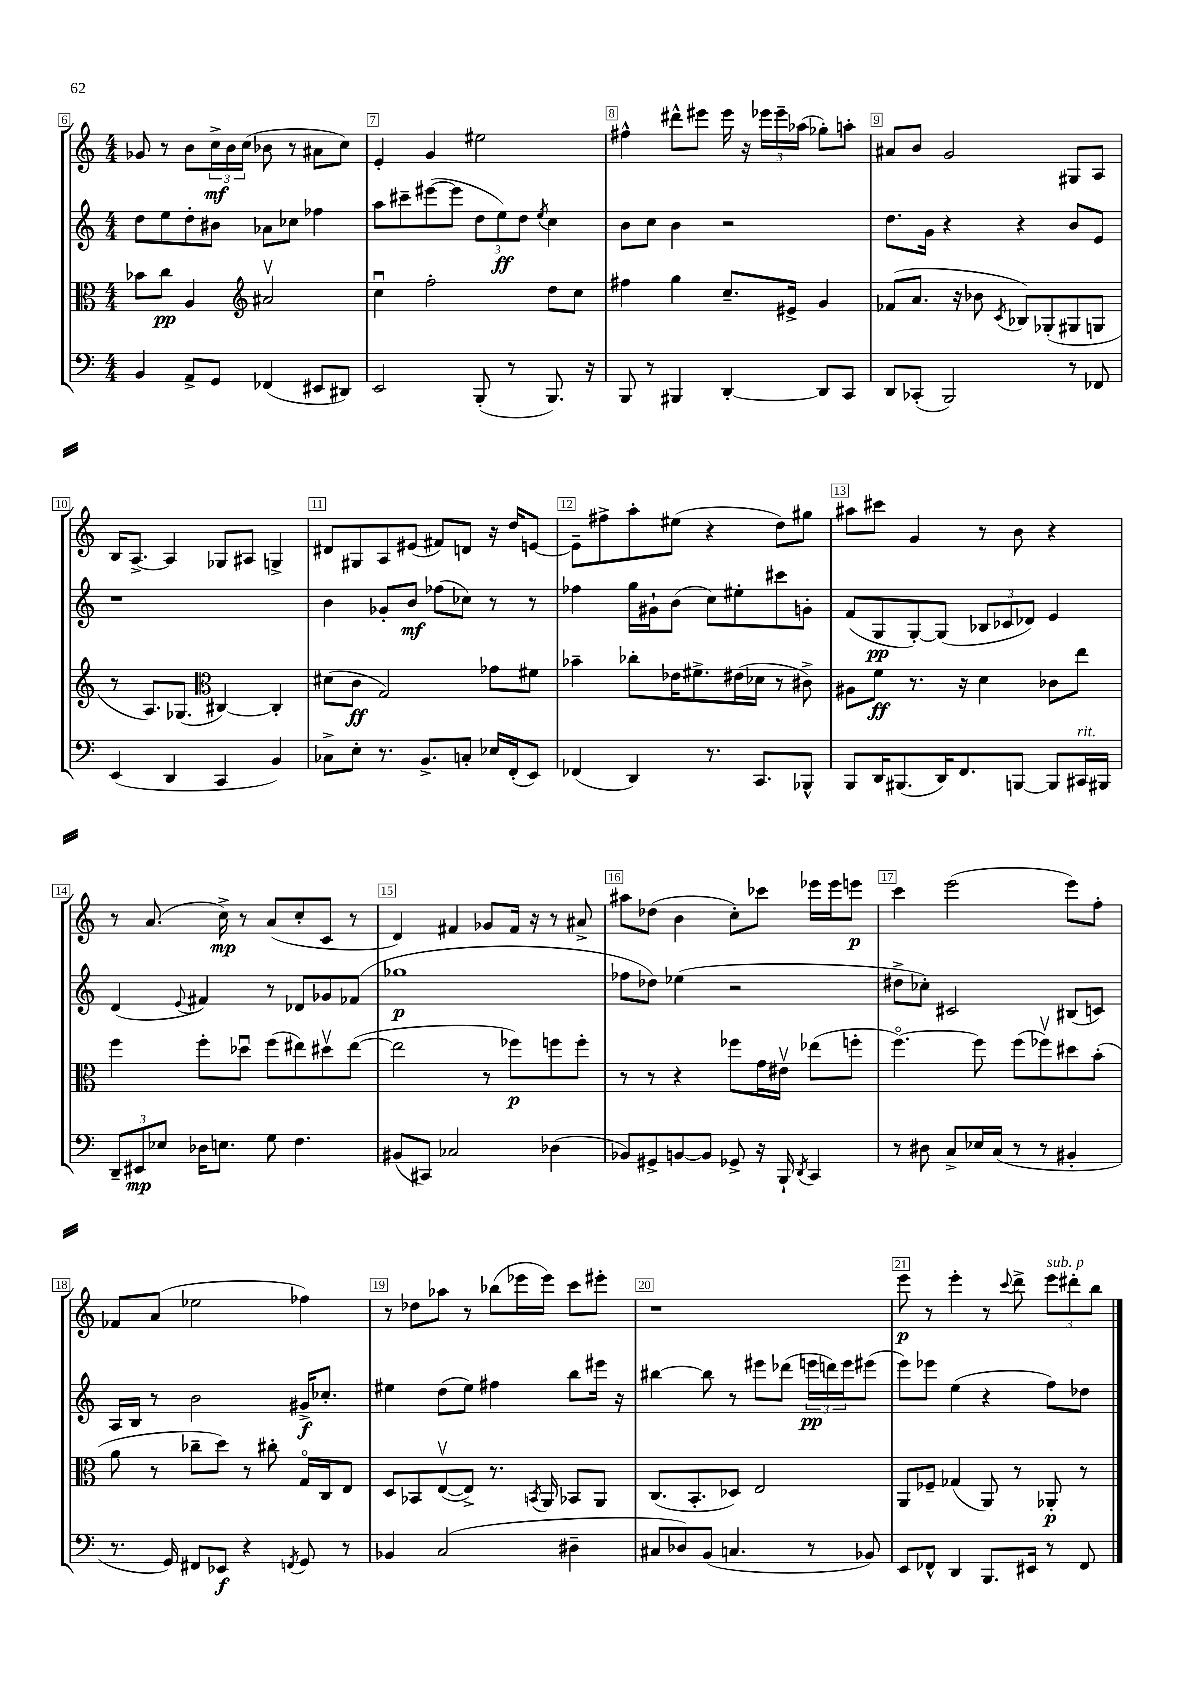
<<
\new StaffGroup <<
\new Staff = "s0" {
    \clef treble \key c \major \numericTimeSignature \time 4/4
    ges'8 r8 b'8 \tuplet 3/2 { c''16->\mf b'16 c''16( } bes'8 r8 ais'8 c''8) |
    e'4-. g'4 eis''2 |
    fis''4-^ dis'''8-^ eis'''8 eis'''16 r16 \tuplet 3/2 { ees'''16 ees'''16-- aes''16( } ges''8-.) a''8-. |
    ais'8 b'8 g'2 gis8 a8 |
    b16 a8.~-> a4 ges8 ais8 g4-> |
    dis'8 gis8 a8 eis'8( fis'8) d'8 r16 d''16 e'8~ |
    e'8-- fis''8-> a''8-. eis''8( r4 d''8) gis''8 |
    ais''8 cis'''8 g'4 r8 b'8 r4 |
    r8 a'8.( c''16->\mp) r8 a'8( c''8-. c'8 r8 |
    d'4) fis'4 ges'8 fis'16 r16 r8 ais'8-> |
    ais''8 des''8( b'4 c''8-.) ces'''8 ees'''16 ees'''16 e'''8\p |
    c'''4 e'''2( e'''8) f''8-. |
    fes'8 a'8( ees''2 fes''4) |
    r8 des''8 aes''8 r8 bes''8( ees'''16 ees'''16) c'''8 eis'''8-. |
    r1 |
    e'''8\p r8 e'''4-. r8 \appoggiatura { c'''8 } d'''8-> \tuplet 3/2 { e'''8^\markup { \italic "sub. p" } dis'''8-. b''8 } \bar "|." |
}
\new Staff = "s1" {
    \clef treble \key c \major \numericTimeSignature \time 4/4
    d''8 e''8 d''8-. bis'8 aes'8 ces''8 fes''4 |
    a''8 cis'''8-- eis'''8~( eis'''8 \tuplet 3/2 { d''8 e''8\ff) d''8 } \acciaccatura { e''8 } c''4 |
    b'8 c''8 b'4 r2 |
    d''8. g'16 r4 r4 b'8 e'8 |
    r1 |
    b'4 ges'8-. b'8\mf fes''8( ces''8) r8 r8 |
    fes''4 g''16 gis'16-! b'8( c''8) eis''8-. cis'''8 g'8-. |
    f'8( g8\pp g8~-.) g8( \tuplet 3/2 { bes8 ces'8 des'8) } e'4 |
    d'4( \appoggiatura { e'8 } fis'4) r8 des'8 ges'8 fes'8( |
    ges''1\p |
    fes''8 des''8) ees''4( r2 |
    dis''8-> ces''8-.) cis'2 bis8( c'8) |
    a16 b16 r8 b'2 gis'16->\f ces''8.-. |
    eis''4 d''8( eis''8) fis''4 b''8 eis'''16 r16 |
    bis''4~ bis''8 r8 eis'''8 des'''8( \tuplet 3/2 { e'''16\pp d'''16) e'''16 } eis'''8( |
    e'''8) ees'''8 e''4( r4 f''8) des''8 \bar "|." |
}
\new Staff = "s2" {
    \clef alto \key c \major \numericTimeSignature \time 4/4
    bes'8 c''8\pp a4 \clef treble ais'2\upbow |
    c''4\downbow f''2-. d''8 c''8 |
    fis''4 g''4 c''8.-- eis'16-> g'4 |
    fes'8( a'8. r16 bes'8 \acciaccatura { c'8 } bes8) ges8-.( gis8 g8 |
    r8 a8.) ges8.( \clef alto cis4~) cis4-. |
    dis'8( c'8\ff g2) ges'8 fis'8 |
    bes'4-- ces''8-. ees'16 fis'8.-> eis'16( des'16 r8 cis'8->) |
    ais8 f'8\ff r8. r16 d'4 ces'8 e''8 |
    f''4 f''8-. des''8\downbow f''8( eis''8) dis''8\upbow eis''8~( |
    eis''2 r8 fes''8\p) f''8 f''8-. |
    r8 r8 r4 fes''8 g'16 eis'16\upbow ees''8( f''8-. |
    f''4.~\flageolet) f''8 f''8( fes''8\upbow) dis''8 b'8-.( |
    a'8 r8 ces''8-- d''8) r8 cis''8-. g16\flageolet c16 e8 |
    d8 bes,8 e8~\upbow( e8->) r8. \acciaccatura { b,8 } a,16 bes,8 a,8 |
    c8.( b,8.-. des8) e2 |
    a,8 fes8-- ges4( a,8) r8 aes,8-.\p r8 \bar "|." |
}
\new Staff = "s3" {
    \clef bass \key c \major \numericTimeSignature \time 4/4
    b,4 a,8-> g,8 fes,4( eis,8 dis,8) |
    e,2 b,,8-.( r8 b,,8.) r16 |
    b,,8 r8 bis,,4 d,4~-. d,8 c,8 |
    d,8 ces,8-.( b,,2) r8 fes,8 |
    e,4( d,4 c,4 b,4) |
    ces8-> e8-. r8. b,8.-> c8-. ees16 f,16-.( e,8) |
    fes,4( d,4) r8. c,8. bes,,8-^ |
    b,,8 d,16 bis,,8.( d,16) f,8. b,,8~ b,,8 cis,16^\markup { \italic "rit." } bis,,16 |
    \tuplet 3/2 { d,8-- eis,8\mp ees8 } des16 e8. g8 f4. |
    bis,8( cis,8) ces2 des4( |
    bes,8) gis,8-> b,8~ b,8 ges,8-> r16 b,,16-! \acciaccatura { d,8 } c,4 |
    r8 dis8 c8-> ees16 c16( r8 r8 bis,4-. |
    r8. g,16) fis,8 ees,8\f r4 \acciaccatura { f,8 } g,8 r8 |
    bes,4 c2( dis4-- |
    cis8 des8) b,8( c4. r8 bes,8) |
    e,8 fes,8-^ d,4 b,,8. eis,16 r8 fes,8 \bar "|." |
}
>>
>>
\layout { \context { \Score currentBarNumber = #6 \override BarNumber.break-visibility = ##(#f #t #t) barNumberVisibility = #all-bar-numbers-visible \override BarNumber.stencil = #(make-stencil-boxer 0.1 0.3 ly:text-interface::print) } }
